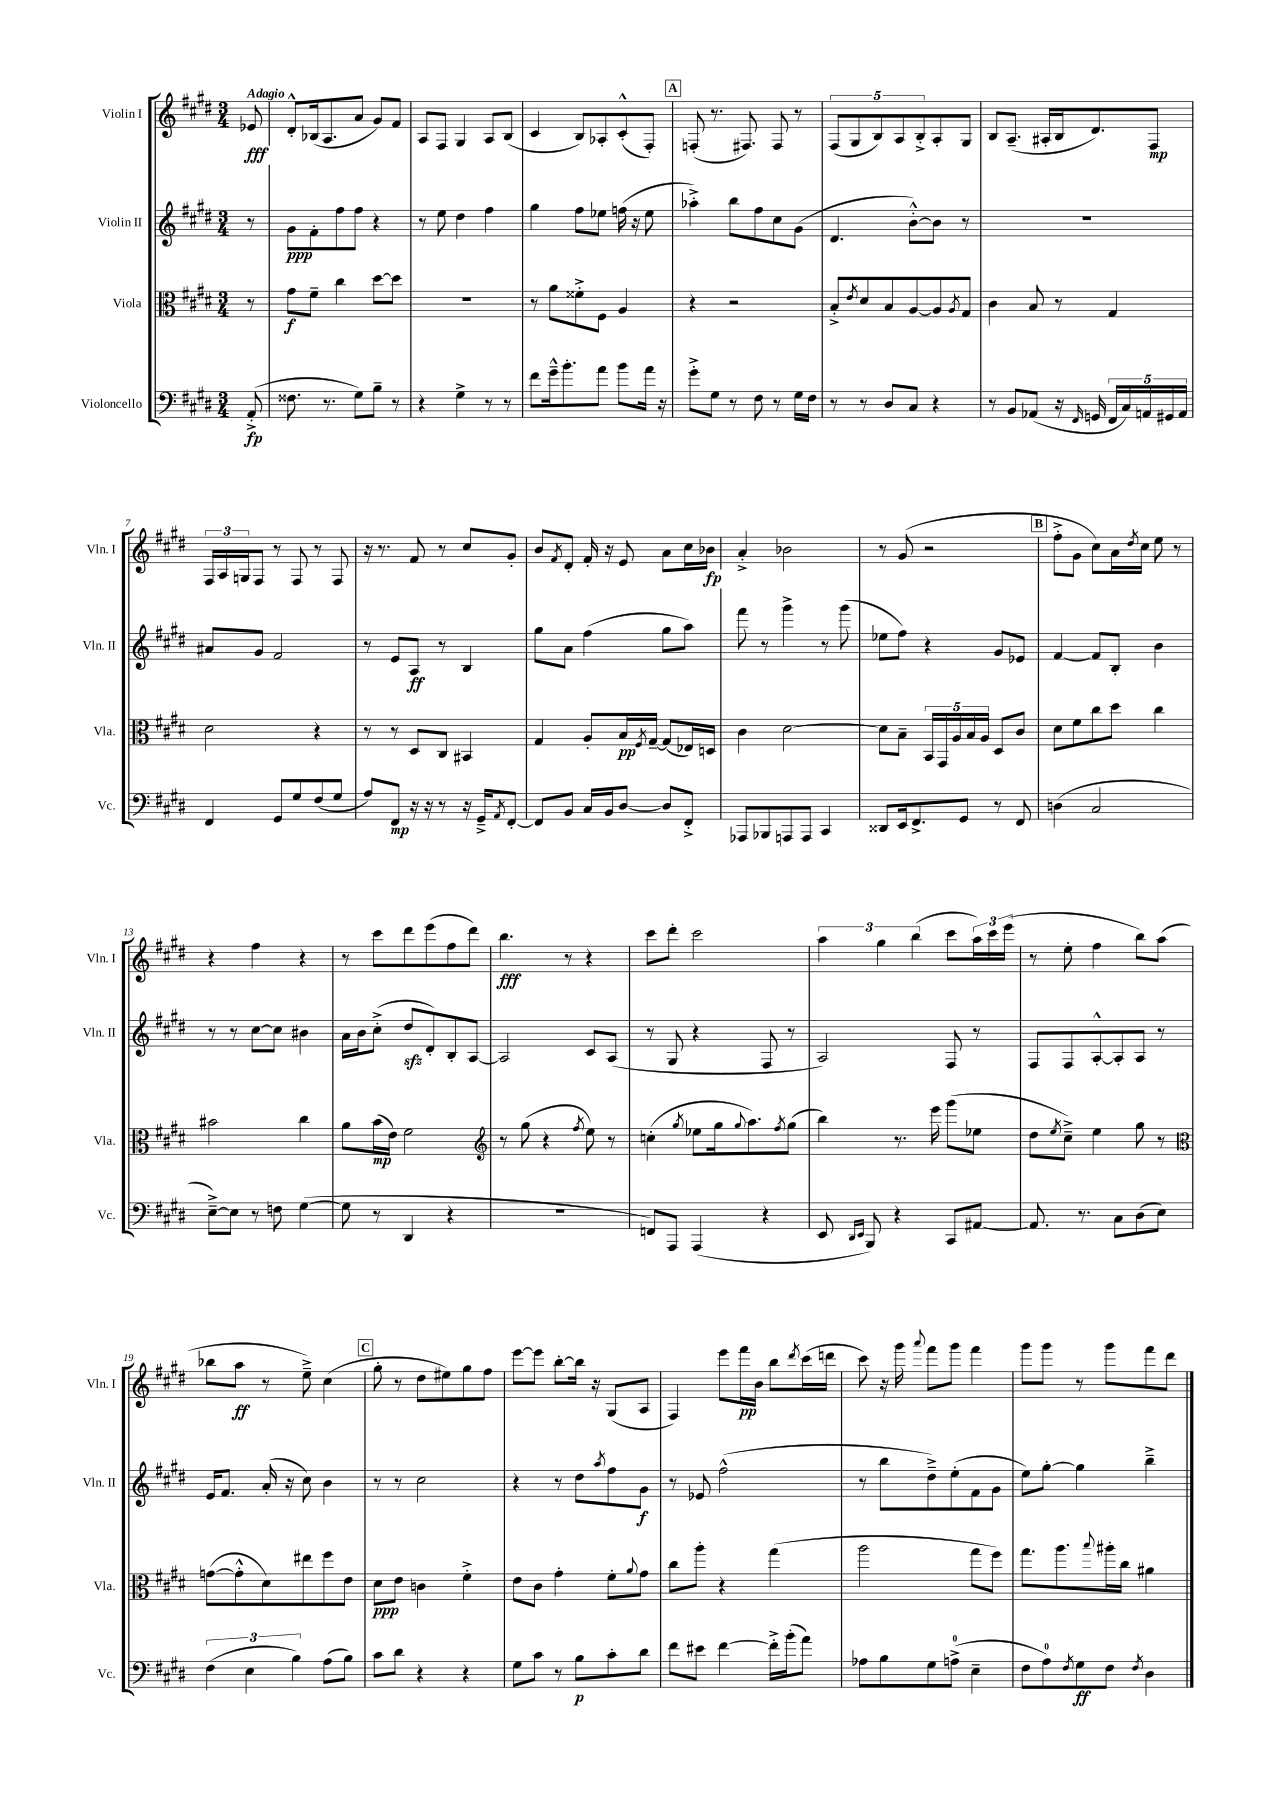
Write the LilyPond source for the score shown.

<<
\new StaffGroup <<
\new Staff = "s0" \with { instrumentName = "Violin I" shortInstrumentName = "Vln. I" } {
    \clef treble \key e \major \numericTimeSignature \time 3/4 \partial 8 \tempo "Adagio"
    ees'8\fff |
    dis'8-.-^ bes16( a8. a'8 gis'8) fis'8 |
    a8 fis8 gis4 a8 b8( |
    cis'4 b8) aes8-. cis'8-.-^( fis8-.) |
    \mark \markup { \box "A" } f8-.( r8. fis8.) fis8 r8 |
    \tuplet 5/4 { fis8( gis8 b8) a8 b8-.-> } a8-. gis8 |
    b8 a8.--( ais16-. b16 dis'8.) fis8\mp |
    \tuplet 3/2 { fis16 a16 g16 } fis8 r8 fis8 r8 fis8 |
    r16 r8. fis'8 r8 cis''8 gis'8-. |
    b'8 \acciaccatura { fis'8 } dis'8-. fis'16-. r16 e'8 a'8 cis''16 bes'16\fp |
    a'4-.-> bes'2 |
    r8 gis'8( r2 |
    \mark \markup { \box "B" } fis''8-.-> gis'8 cis''8) a'16 \acciaccatura { dis''8 } cis''16 e''8 r8 |
    r4 fis''4 r4 |
    r8 cis'''8 dis'''8 e'''8( fis''8 dis'''8) |
    b''4.\fff r8 r4 |
    cis'''8 dis'''8-. cis'''2 |
    \tuplet 3/2 { a''4 gis''4 b''4( } cis'''8 \tuplet 3/2 { a''16) cis'''16 e'''16( } |
    r8 e''8-. fis''4 b''8) a''8( |
    bes''8 a''8\ff r8 e''8--->) cis''4( |
    \mark \markup { \box "C" } gis''8-. r8 dis''8 eis''8) gis''8 fis''8 |
    e'''8~ e'''8 b''8~-. b''16 r16 gis8( a8 |
    fis4) e'''8 fis'''16\pp b'16 b''8 \acciaccatura { dis'''8 } cis'''16( d'''16 |
    cis'''8) r16 gis'''16 \appoggiatura { a'''8 } fis'''8 gis'''8 fis'''4 |
    gis'''8 gis'''8 r8 gis'''8 fis'''8 dis'''8 \bar "|." |
}
\new Staff = "s1" \with { instrumentName = "Violin II" shortInstrumentName = "Vln. II" } {
    \clef treble \key e \major \numericTimeSignature \time 3/4 \partial 8
    r8 |
    gis'8\ppp fis'8-. fis''8 fis''8 r4 |
    r8 e''8 dis''4 fis''4 |
    gis''4 fis''8 ees''8 f''16( r16 ees''8 |
    \mark \markup { \box "A" } aes''4-.->) b''8 fis''8 cis''8 gis'8( |
    dis'4. b'8~-.-^) b'8 r8 |
    R2. |
    ais'8 gis'8 fis'2 |
    r8 e'8 a8\ff r8 b4 |
    gis''8 a'8 fis''4( gis''8 a''8) |
    fis'''8 r8 gis'''4-> r8 gis'''8( |
    ees''8 fis''8) r4 gis'8 ees'8 |
    \mark \markup { \box "B" } fis'4~ fis'8 b8-. b'4 |
    r8 r8 cis''8~ cis''8 bis'4 |
    a'16 b'16 cis''8-.->( dis''8\sfz dis'8-.) b8-. a8~ |
    a2 cis'8 a8( |
    r8 gis8 r4 fis8 r8 |
    a2) fis8 r8 |
    fis8 fis8 a8~-.-^ a8-. a8 r8 |
    e'16 fis'8. a'16-.( r16 cis''8) b'4 |
    \mark \markup { \box "C" } r8 r8 cis''2 |
    r4 r8 dis''8 \acciaccatura { a''8 } fis''8 gis'8\f |
    r8 ees'8 fis''2-^( |
    r8 b''8 dis''8--->) e''8-.( fis'8 gis'8 |
    e''8) gis''8~-. gis''4 b''4---> \bar "|." |
}
\new Staff = "s2" \with { instrumentName = "Viola" shortInstrumentName = "Vla." } {
    \clef alto \key e \major \numericTimeSignature \time 3/4 \partial 8
    r8 |
    gis'8\f fis'8-- cis''4 dis''8~ dis''8 |
    R2. |
    r8 a'8 fisis'8-.-> fis8 a4 |
    \mark \markup { \box "A" } r4 r2 |
    b8-.-> \acciaccatura { e'8 } dis'8 b8 a8~ a8 \acciaccatura { a8 } gis8 |
    cis'4 b8 r8 gis4 |
    dis'2 r4 |
    r8 r8 dis8 cis8 bis,4 |
    gis4 a8-. b16\pp \acciaccatura { fis8 } gis16~-- gis8( ees16) d16 |
    cis'4 dis'2~ |
    dis'8 b8-- \tuplet 5/4 { b,16 gis,16 a16 b16 a16 } dis8 cis'8 |
    \mark \markup { \box "B" } dis'8 fis'8 cis''8 dis''8 cis''4 |
    bis'2 cis''4 |
    a'8 b'16\mp( e'16) fis'2 |
    \clef treble r8 gis''8( r4 \acciaccatura { fis''8 } e''8) r8 |
    c''4-.( \acciaccatura { gis''8 } ees''8 gis''16 \appoggiatura { gis''8 } a''8.) \acciaccatura { fis''8 } gis''8( |
    b''4) r8. e'''16 gis'''8( ees''8 |
    dis''8 \acciaccatura { e''8 } cis''8--->) e''4 gis''8 r8 |
    \clef alto g'8~( g'8-.-^ dis'8) eis''8 fis''8 e'8 |
    \mark \markup { \box "C" } dis'8\ppp e'8 c'4 fis'4-.-> |
    e'8 cis'8 gis'4-. fis'8-. \appoggiatura { a'8 } gis'8 |
    cis''8 a''8-. r4 gis''4( |
    a''2 gis''8 fis''8) |
    gis''8. a''8. \appoggiatura { b''8 } ais''16-. cis''16 ais'4 \bar "|." |
}
\new Staff = "s3" \with { instrumentName = "Violoncello" shortInstrumentName = "Vc." } {
    \clef bass \key e \major \numericTimeSignature \time 3/4 \partial 8
    a,8-.->\fp( |
    fisis8. r8. gis8) b8-- r8 |
    r4 gis4-> r8 r8 |
    fis'8 gis'16---^ b'8.-. a'8 b'8 a'16 r16 |
    \mark \markup { \box "A" } gis'8-.-> gis8 r8 fis8 r8 gis16 fis16 |
    r8 r8 dis8 cis8 r4 |
    r8 b,8 aes,8( r16 \grace { fis,16 } g,16 \tuplet 5/4 { fis,16 cis16) a,16 gis,16 a,16 } |
    fis,4 gis,8 gis8 fis8( gis8 |
    a8) fis,8\mp r16 r16 r8 r16 gis,16---> \acciaccatura { a,8 } fis,8~-. |
    fis,8 b,8 cis16 b,16 dis8~ dis8 fis,8-.-> |
    aes,,8 bes,,8 a,,8 a,,8 cis,4 |
    disis,8 e,16 fis,8.-> gis,8 r8 fis,8 |
    \mark \markup { \box "B" } d4( cis2 |
    e8~--->) e8 r8 f8 gis4~( |
    gis8 r8 dis,4 r4 |
    R2. |
    f,8) a,,8 a,,4( r4 |
    e,8 \grace { dis,16 e,16 } b,,8) r4 cis,8 ais,8~ |
    ais,8. r8. cis8 dis8( e8) |
    \tuplet 3/2 { fis4( e4 b4) } a8( b8) |
    \mark \markup { \box "C" } cis'8 dis'8 r4 r4 |
    gis8 cis'8 r8 b8\p cis'8-. dis'8 |
    fis'8 eis'8 fis'4~ fis'16-.-> b'16-.( a'8) |
    aes8 b8 gis8 a8-0->( e4-- |
    fis8 a8-0) \acciaccatura { fis8 } gis8\ff fis8 \acciaccatura { fis8 } dis4 \bar "|." |
}
>>
>>
